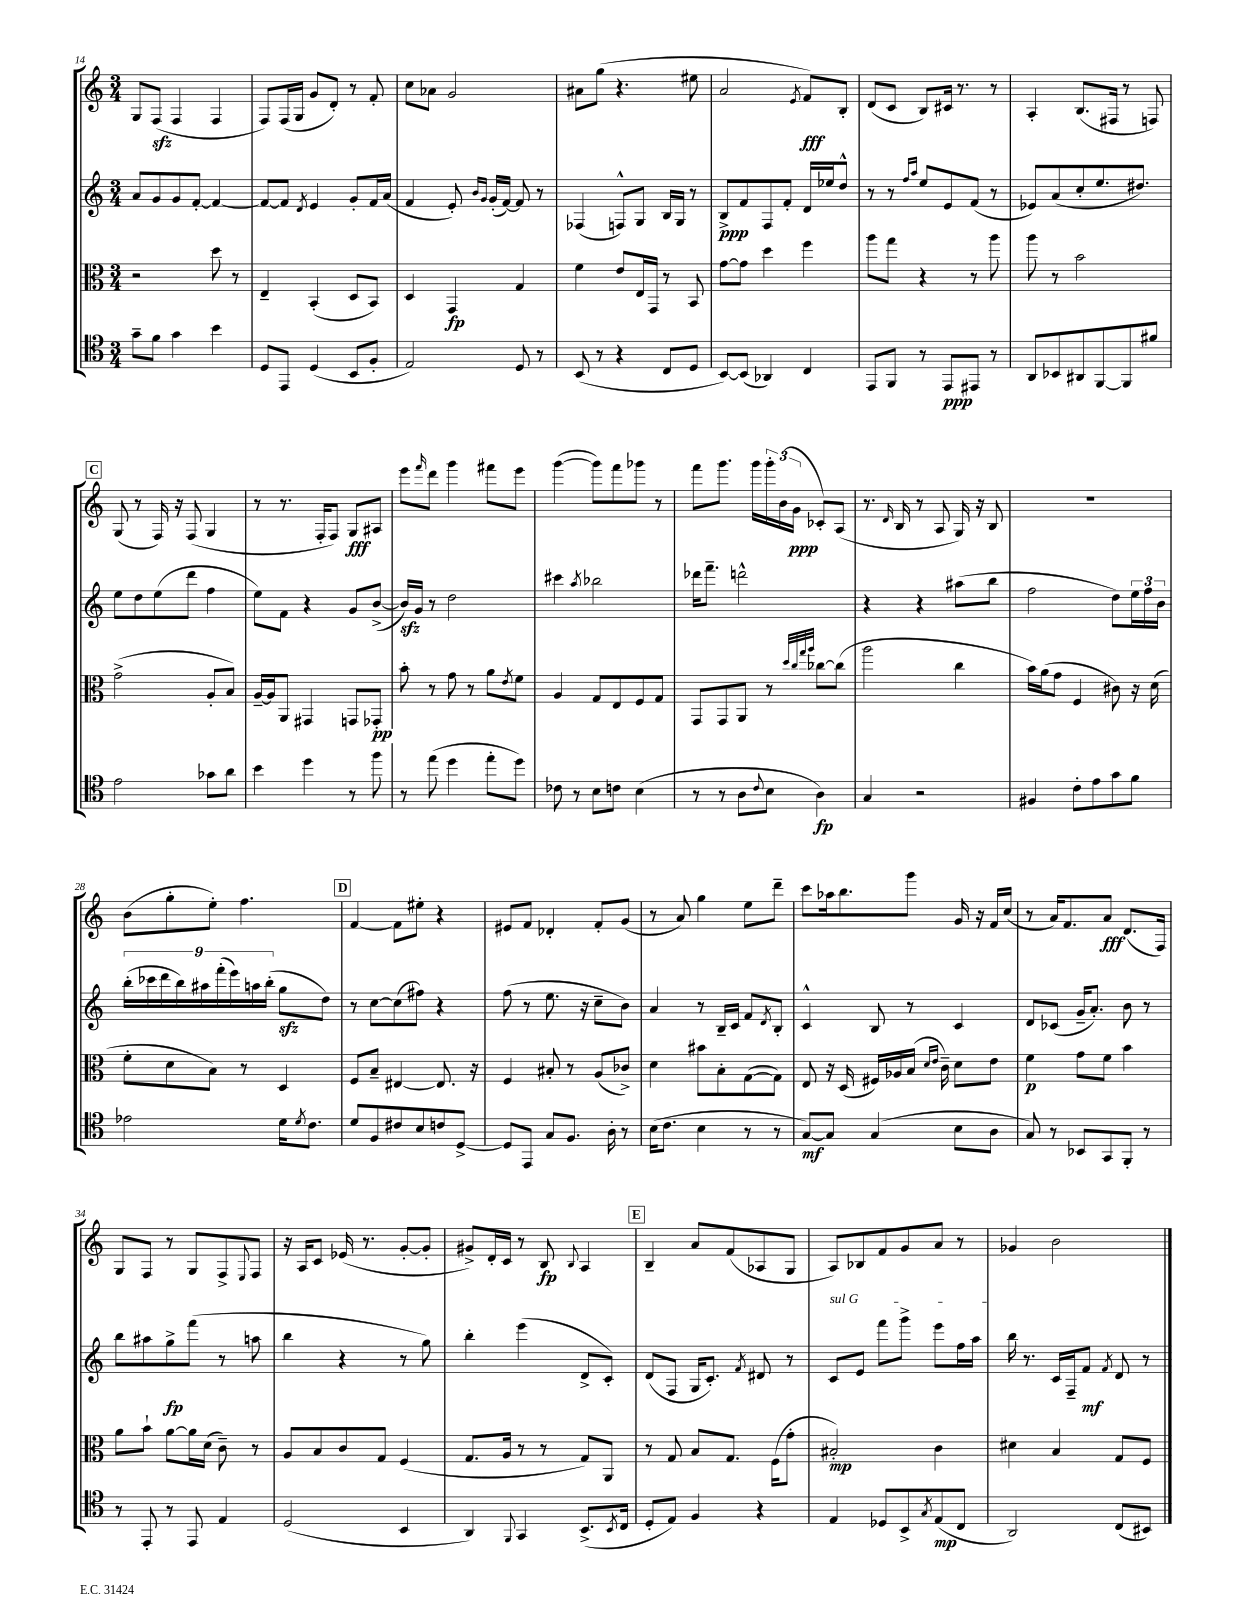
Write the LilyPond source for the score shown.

<<
\new StaffGroup <<
\new Staff = "s0" {
    \clef treble \key c \major \numericTimeSignature \time 3/4
    g8 f8\sfz( f4 f4 |
    f8) f16( g16 g'8 d'8-.) r8 f'8-. |
    c''8 aes'8 g'2 |
    ais'8 g''8( r4. eis''8 |
    a'2 \acciaccatura { e'8 } f'8\fff) b8-. |
    d'8( c'8 b8) cis'16 r8. r8 |
    a4-. b8.( fis16 r8 f8) |
    \mark \markup { \box "C" } g8( r8 f16) r16 f8( g4 |
    r8 r8. f16-. f8) g8\fff ais8 |
    e'''8 \grace { f'''16 } d'''8 g'''4 fis'''8 e'''8 |
    g'''4~( g'''8) f'''8 ges'''8 r8 |
    f'''8 g'''8. g'''16 \tuplet 3/2 { g'''16-. b'16( g'16\ppp } ces'8-.) a8( |
    r8. \grace { d'16 } b16 r8 a8 g16) r16 b8 |
    R2. |
    b'8( g''8-. e''8-.) f''4. |
    \mark \markup { \box "D" } f'4~ f'8 eis''8-. r4 |
    eis'8 f'8 des'4-. f'8-. g'8( |
    r8 a'8) g''4 e''8 d'''8-- |
    c'''8 aes''16 b''8. g'''8 g'16 r16 f'16 c''16( |
    r8 a'16) f'8. a'8\fff d'8.( f16) |
    g8 f8 r8 g8 f8-> \appoggiatura { e8 } f8 |
    r16 a16 c'8 ees'16( r8. g'8~-. g'8-. |
    gis'8->) d'16-. c'16 r8 b8\fp \appoggiatura { b8 } a4 |
    \mark \markup { \box "E" } b4-- a'8 f'8( aes8 g8 |
    a8) bes8 f'8 g'8 a'8 r8 |
    ges'4 b'2 \bar "|." |
}
\new Staff = "s1" {
    \clef treble \key c \major \numericTimeSignature \time 3/4
    a'8 g'8 g'8 f'8~-. f'4~ |
    f'8~ f'8 \acciaccatura { d'8 } e'4 g'8-. f'16 a'16( |
    f'4 e'8-.) \grace { b'16 g'16 } g'16-.( f'16~) f'8 r8 |
    fes4( f8-^) g8 b16 g16 r8 |
    b8->\ppp f'8 f8 f'8-. d'16 ees''16 d''8-^ |
    r8 r8 \grace { f''16 a''16 } e''8 e'8 f'8( r8 |
    ees'8) a'8( c''8-. e''8. dis''8.) |
    \mark \markup { \box "C" } e''8 d''8 e''8( d'''8 f''4 |
    e''8) f'8 r4 g'8 b'8~->( |
    b'16\sfz) g'16 r8 d''2 |
    cis'''4 \acciaccatura { a''8 } bes''2 |
    des'''16 f'''8.-- d'''2-^ |
    r4 r4 ais''8( b''8 |
    f''2 d''8) \tuplet 3/2 { e''16 f''16 b'16 } |
    \tuplet 9/8 { b''16-.( ces'''16 d'''16 b''16) ais''16 f'''16-.( e'''16) a''16 b''16-.( } g''8\sfz d''8) |
    \mark \markup { \box "D" } r8 c''8~ c''8( fis''8) r4 |
    f''8( r8 e''8. r16 c''8-- b'8) |
    a'4 r8 b16-- c'16 f'8 \acciaccatura { d'8 } b8-. |
    c'4-^ b8 r8 c'4 |
    d'8 ces'8( g'16-- a'8.-.) b'8 r8 |
    b''8 ais''8 g''8->\fp f'''8( r8 a''8 |
    b''4 r4 r8 g''8) |
    b''4-. e'''4( d'8-> c'8-.) |
    \mark \markup { \box "E" } d'8( f8 g16 c'8.-.) \acciaccatura { f'8 } dis'8 r8 |
    \once \override TextSpanner.bound-details.left.text = \markup { \italic "sul G" } c'8\startTextSpan e'8 f'''8 g'''8-> e'''8 f''16 a''16 |
    b''16\stopTextSpan r8. c'16 f16-- f'8\mf \acciaccatura { f'8 } d'8 r8 \bar "|." |
}
\new Staff = "s2" {
    \clef alto \key c \major \numericTimeSignature \time 3/4
    r2 d''8 r8 |
    e4-- b,4-.( d8 b,8) |
    d4 g,4\fp g4 |
    f'4 e'8 e16 g,16 r8 b,8 |
    g'8~ g'8 d''4 f''4 |
    a''8 g''8 r4 r8 a''8 |
    a''8 r8 b'2 |
    \mark \markup { \box "C" } g'2->( a8-. b8) |
    a16~-- a16 a,8 gis,4 g,8 ges,8-.\pp |
    b'8-. r8 g'8 r8 a'8 \acciaccatura { e'8 } f'8 |
    a4 g8 e8 f8 g8 |
    g,8 g,8 a,8 r8 \grace { d''32 c''32 g''32 a''32 } ces''8~ ces''8( |
    a''2 c''4 |
    b'16) a'16( g'8 f4 cis'8) r16 d'16( |
    f'8-. d'8 b8) r8 d4 |
    \mark \markup { \box "D" } f8 b8-- eis4~ eis8. r16 |
    f4 bis8-. r8 a8( ces'8->) |
    d'4 bis'8 b8-. g8~( g8) |
    e8 r16 d16( fis16) aes16 b16( \grace { d'16 e'16 } c'16--) d'8 e'8 |
    f'4\p g'8 f'8 b'4 |
    a'8 b'8-! a'8~ a'16 d'16( c'8--) r8 |
    a8 b8 c'8 g8 f4( |
    g8. a16 r8 r8 g8) a,8 |
    \mark \markup { \box "E" } r8 g8 b8 g8. f16( g'8-. |
    bis2-.\mp) c'4 |
    dis'4 b4 g8 f8 \bar "|." |
}
\new Staff = "s3" {
    \clef tenor \key c \major \numericTimeSignature \time 3/4
    g'8-- f'8 g'4 b'4 |
    d8 e,8 d4( b,8 f8-. |
    e2) d8 r8 |
    b,8( r8 r4 c8 d8 |
    b,8~) b,8( aes,4) c4 |
    e,8 f,8 r8 e,8\ppp eis,8 r8 |
    a,8 bes,8 ais,8 f,8~ f,8 fis'8 |
    \mark \markup { \box "C" } e'2 ges'8 a'8 |
    b'4 d''4 r8 f''8 |
    r8 e''8( d''4 e''8-. d''8) |
    ces'8 r8 b8 c'8 b4( |
    r8 r8 a8 \appoggiatura { c'8 } b8 a4\fp) |
    g4 r2 |
    fis4 c'8-. e'8 g'8 f'8 |
    ees'2 d'16 \acciaccatura { d'8 } c'8. |
    \mark \markup { \box "D" } d'8 f8 cis'8 b8 c'8 d8~-> |
    d8 e,8 g8 f8. a16-. r8 |
    b16( c'8. b4 r8 r8 |
    g8~\mf) g8 g4( b8 a8 |
    g8) r8 bes,8 g,8 f,8-. r8 |
    r8 e,8-. r8 e,8 e4 |
    d2( b,4 |
    a,4) \appoggiatura { f,8 } g,4 b,8.->( \acciaccatura { b,8 } c16 |
    \mark \markup { \box "E" } d8-. e8) f4 r4 |
    e4 des8 b,8-> \acciaccatura { g8 } e8\mp( c8 |
    a,2) c8( bis,8) \bar "|." |
}
>>
>>
\layout { \context { \Score currentBarNumber = #14 } }
